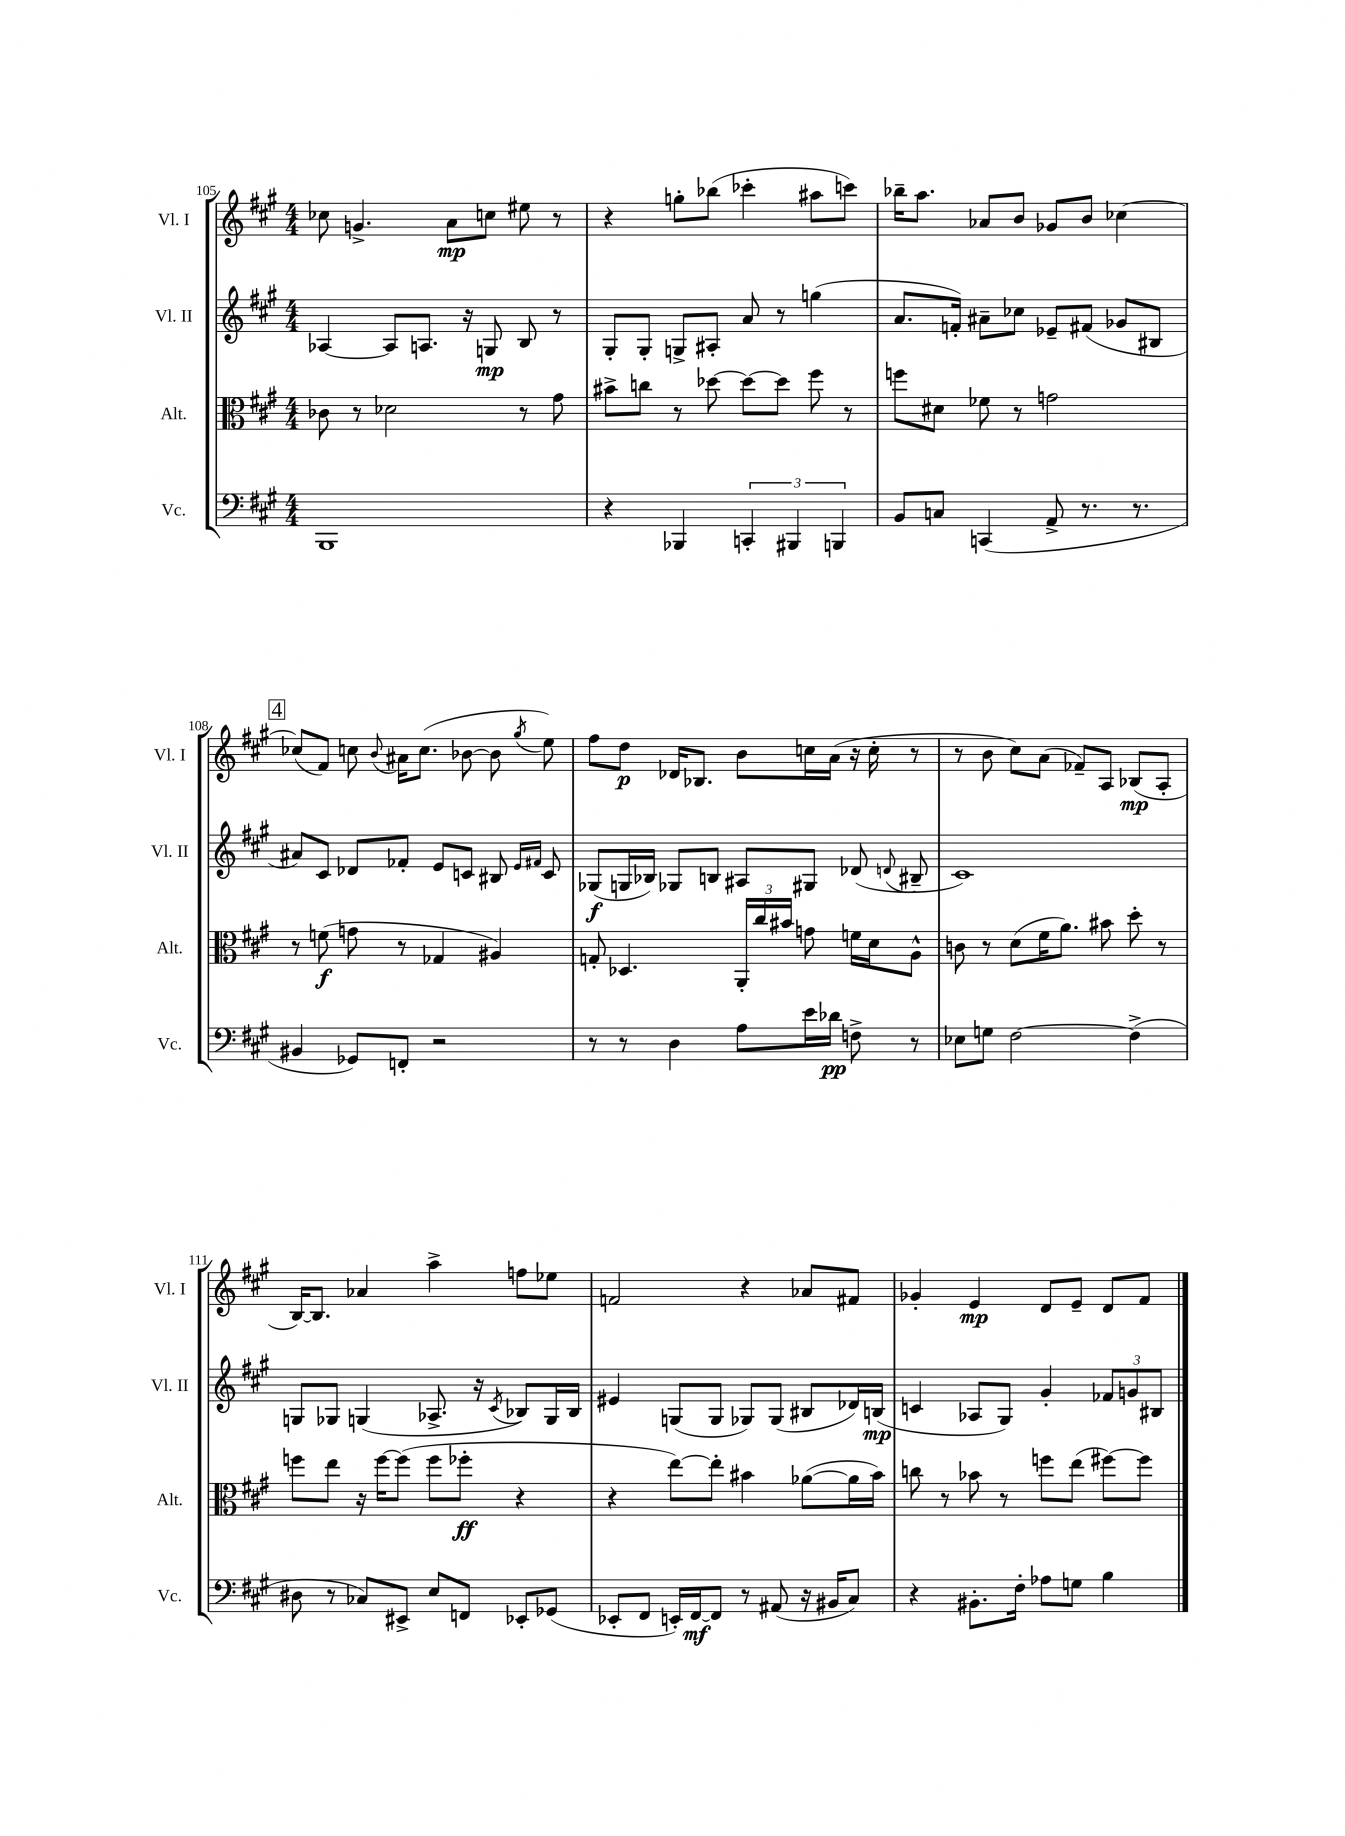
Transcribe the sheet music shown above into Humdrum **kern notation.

**kern	**dynam	**kern	**dynam	**kern	**dynam	**kern	**dynam
*part4	*part4	*part3	*part3	*part2	*part2	*part1	*part1
*staff4	*staff4	*staff3	*staff3	*staff2	*staff2	*staff1	*staff1
*I"Vc.	*	*I"Alt.	*	*I"Vl. II	*	*I"Vl. I	*
*I'Vc.	*	*I'Alt.	*	*I'Vl. II	*	*I'Vl. I	*
*clefF4	*	*clefC3	*	*clefG2	*	*clefG2	*
*k[f#c#g#]	*	*k[f#c#g#]	*	*k[f#c#g#]	*	*k[f#c#g#]	*
*M4/4	*	*M4/4	*	*M4/4	*	*M4/4	*
=105	=105	=105	=105	=105	=105	=105	=105
1BBB	.	8c-X\	.	[4A-X/	.	8cc-X\	.
.	.	8r	.	.	.	4.gn^/	.
.	.	2d-X\	.	8A-/L]	.	.	.
.	.	.	.	8.An/J	.	.	.
.	.	.	.	.	.	8a\L	mp
.	.	.	.	16r	.	.	.
.	.	.	.	8Gn/	mp	8ccn\J	.
.	.	8r	.	8B/	.	8ee#X\	.
.	.	8g#\	.	8r	.	8r	.
=106	=106	=106	=106	=106	=106	=106	=106
4r	.	8b#X^\L	.	8G#'/L	.	4r	.
.	.	8ccn\J	.	8G#'/J	.	.	.
4BBB-X/	.	8r	.	8Gn^/L	.	8ggn'\L	.
.	.	[8dd-X\	.	8A#X'/J	.	(8bb-X\J	.
6CCn'/	.	8dd-\L_	.	8a/	.	4ccc-X'\	.
.	.	8dd-\J]	.	8r	.	.	.
6BBB#X/	.	.	.	.	.	.	.
.	.	8ff#\	.	(4ggn\	.	8aa#X\L	.
6BBBn/	.	.	.	.	.	.	.
.	.	8r	.	.	.	8cccn\J)	.
=107	=107	=107	=107	=107	=107	=107	=107
8BB/L	.	8ffn\L	.	8.a/L	.	16bb-X~\KL	.
.	.	.	.	.	.	8.aa\J	.
8Cn/J	.	8d#X\J	.	.	.	.	.
.	.	.	.	16fn'/Jk)	.	.	.
(4CCn/	.	8f-X\	.	8a#X~\L	.	8a-X/L	.
.	.	8r	.	8cc-X\J	.	8b/J	.
8AA^/	.	2gn\	.	8e-X~/L	.	8g-X/L	.
8.r	.	.	.	(8f#X/J	.	8b/J	.
.	.	.	.	8g-X/L	.	[4cc-X\	.
8.r	.	.	.	.	.	.	.
.	.	.	.	8B#X/J	.	.	.
!!LO:LB:g=z
!!LO:REH:place=s1:t=4
=108	=108	=108	=108	=108	=108	=108	=108
4BB#X/	.	8r	.	8a#X/L)	.	(8cc-X/L]	.
.	.	(8fn\	f	8c#/J	.	8f#/J)	.
8GG-X/L)	.	8gn\	.	8d-X/L	.	8ccn\	.
.	.	.	.	.	.	8qqb/	.
8FFn'/J	.	8r	.	8f-X'/J	.	16a#X\KL	.
.	.	.	.	.	.	(8.cc\J	.
2r	.	4G-X/	.	8e/L	.	.	.
.	.	.	.	8cn/J	.	[8b-X\	.
.	.	4A#X/)	.	8B#X/	.	8b-\]	.
.	.	.	.	16qqe/LL	.	.	.
.	.	.	.	16qqf#X/JJ	.	8qgg#/	.
.	.	.	.	8c/	.	8ee\)	.
=109	=109	=109	=109	=109	=109	=109	=109
8r	.	8Gn'/	.	(8G-X/L	f	8ff#\L	.
8r	.	4.D-X/	.	16Gn/L	.	8dd\J	p
.	.	.	.	16B-X/JJ)	.	.	.
4D\	.	.	.	8G-X/L	.	16d-X/KL	.
.	.	.	.	.	.	8.B-X/J	.
.	.	.	.	8Bn/J	.	.	.
8A\L	.	24AA'/LL	.	8A#X/L	.	8b\L	.
.	.	24cc#/	.	.	.	.	.
.	.	24b#X/JJ	.	.	.	.	.
16e\L	.	8gn\	.	8G#X/J	.	16ccn\L	.
16d-X\JJ	pp	.	.	.	.	(16a\JJ	.
8Fn^\	.	16fn\LL	.	(8d-X/	.	16r	.
.	.	16d\J	.	.	.	16cc'\	.
.	.	.	.	8qqdn/	.	.	.
8r	.	8A^^\J	.	8B#X~/	.	8r	.
=110	=110	=110	=110	=110	=110	=110	=110
8E-X\L	.	8cn\	.	1c#)	.	8r	.
8Gn\J	.	8r	.	.	.	8b\	.
[2F#\	.	(8d\L	.	.	.	8cc#\L)	.
.	.	16f#\K	.	.	.	(8a\J	.
.	.	8.a\J)	.	.	.	.	.
.	.	.	.	.	.	8f-X~/L)	.
.	.	8b#X\	.	.	.	8A/J	.
(4F#^\]	.	8dd'\	.	.	.	(8B-X/L	mp
.	.	8r	.	.	.	8A'/J	.
!!LO:LB:g=z
=111	=111	=111	=111	=111	=111	=111	=111
8D#X\	.	8ffn\L	.	8Gn/L	.	[16B/KL)	.
.	.	.	.	.	.	8.B/J]	.
8r	.	8ee\J	.	8G-X/J	.	.	.
8C-X/L)	.	16r	.	(4Gn/	.	4a-X/	.
.	.	[16ff\KL	.	.	.	.	.
8EE#X^/J	.	(8ff\J]	.	.	.	.	.
8E/L	.	8ff\L	.	8.A-X^/	.	4aa^\	.
8FFn/J	.	8ff-X'\J	ff	.	.	.	.
.	.	.	.	16r	.	.	.
.	.	.	.	8qc#/	.	.	.
8EE-X'/L	.	4r	.	8B-X/L)	.	8ffn\L	.
(8GG-X/J	.	.	.	16G/L	.	8ee-X\J	.
.	.	.	.	16B-/JJ	.	.	.
=112	=112	=112	=112	=112	=112	=112	=112
8EE-X'/L	.	4r	.	4e#X/	.	2fn/	.
8FF#/J	.	.	.	.	.	.	.
16EEn'/LL)	.	[8ee\L)	.	(8Gn/L	.	.	.
[16FF#/J	mf	.	.	.	.	.	.
8FF#/J]	.	8ee'\J]	.	8G/J	.	.	.
8r	.	4b#X\	.	8G-X/L)	.	4r	.
(8AA#X/	.	.	.	(8G-/J	.	.	.
16r	.	([8a-X\L	.	8B#X/L	.	8a-X/L	.
16BB#X/KL	.	.	.	.	.	.	.
8C#/J)	.	16a-\L]	.	16d-X/L)	.	8f#X/J	.
.	.	16b#\JJ)	.	(16Bn/JJ	mp	.	.
=113	=113	=113	=113	=113	=113	=113	=113
4r	.	8ccn\	.	4cn/	.	4g-X'/	.
.	.	8r	.	.	.	.	.
8.BB#X'\L	.	8b-X\	.	8A-X/L	.	4e/	mp
.	.	8r	.	8G#/J)	.	.	.
16F#'\Jk	.	.	.	.	.	.	.
8A-X\L	.	8ffn\L	.	4g#'/	.	8d/L	.
8Gn\J	.	(8ee\J	.	.	.	8e~/J	.
4B\	.	[8ff#X\L)	.	12f-X/L	.	8d/L	.
.	.	.	.	12gn/	.	.	.
.	.	8ff#\J]	.	.	.	8f#/J	.
.	.	.	.	12B#X/J	.	.	.
==	==	==	==	==	==	==	==
*-	*-	*-	*-	*-	*-	*-	*-
